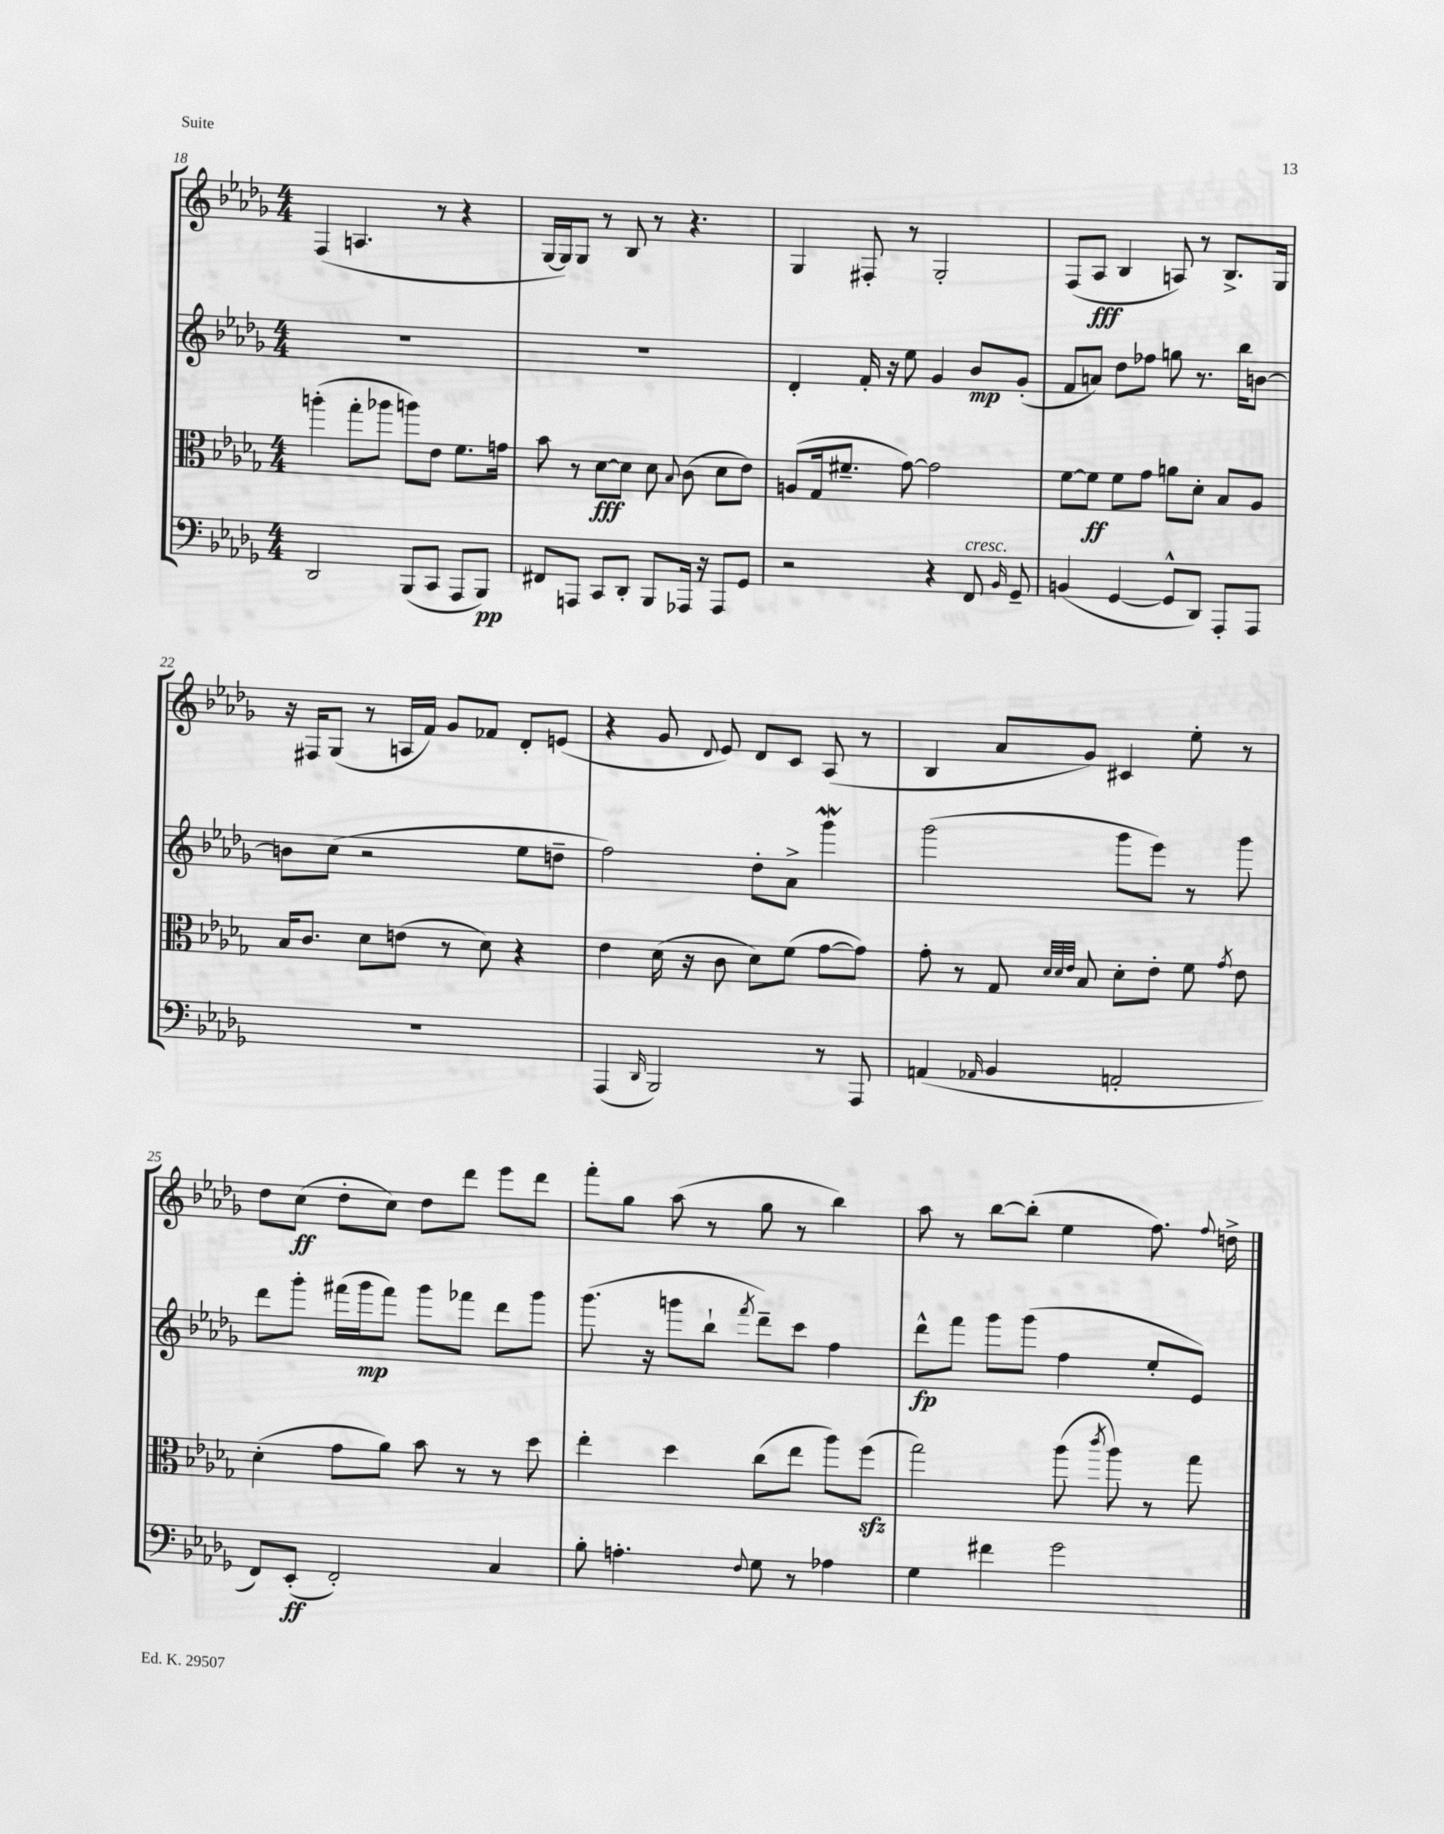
<<
\new StaffGroup <<
\new Staff = "s0" {
    \clef treble \key des \major \numericTimeSignature \time 4/4
    \autoBeamOff f4( a4. r8 r4 |
    ges16[~ ges16) ges8] r8 bes8 r8 r4. |
    ges4 fis8-. r8 ges2-. |
    f8[( aes8]\fff bes4 a8) r8 bes8.[-> ges16] |
    r16 fis16[ ges8]( r8 a16[ f'16]) ges'8[ fes'8] des'8[-. e'8]( |
    r4 ges'8 \appoggiatura { des'8 } ees'8) des'8[ c'8] aes8( r8 |
    bes4 aes'8[ ges'8]) cis'4 ees''8-. r8 |
    des''8[ c''8]\ff( des''8[-. c''8]) des''8[ des'''8] ees'''8[ des'''8] |
    f'''8[-. ges''8] aes''8( r8 ges''8 r8 bes''4) |
    aes''8 r8 bes''8[~ bes''8]-.( ees''4 f''8.) \appoggiatura { f''8 } d''16-> \bar "|." |
}
\new Staff = "s1" {
    \clef treble \key des \major \numericTimeSignature \time 4/4
    \autoBeamOff R1 |
    R1 |
    des'4-. f'16-. r16 ees''8 ges'4 bes'8[\mp ges'8]-.( |
    f'8[ a'8]) des''8[ fes''8] g''8 r8. bes''16[ b'8]~ |
    b'8[ c''8]( r2 ees''8[ d''8]-- |
    f''2) des''8[-. aes'8]-> ges'''4\mordent |
    ges'''2( ges'''8[ ees'''8]) r8 ges'''8 |
    des'''8[ ges'''8]-. fis'''16[( ges'''16\mp fis'''8]) ges'''8[ fes'''8] des'''8[ ges'''8] |
    ges'''8.( r16 g'''8[ bes''8]-! \acciaccatura { f'''8 } des'''8[--) c'''8] f''4 |
    des'''8[-^\fp f'''8] ges'''8[ ges'''8]( f''4 ees''8[-. ees'8]) \bar "|." |
}
\new Staff = "s2" {
    \clef alto \key des \major \numericTimeSignature \time 4/4
    \autoBeamOff a''4-.( ges''8[-. aes''8] a''8[) ees'8] f'8.[ g'16] |
    bes'8 r8 des'8[~\fff des'8] des'8 \appoggiatura { bes8 } c'8( des'8[ ees'8]) |
    a8[( ges16 fis'8.]-- ges'8~) ges'2 |
    f'8[~ f'8]\ff f'8[ ges'8] a'8[ des'8]-. bes8[ aes8] |
    bes16[ c'8.] des'8[ e'8]( r8 des'8) r4 |
    ees'4 des'16( r16 c'8 des'8[) f'8]( ges'8[~ ges'8]) |
    ges'8-. r8 ges8 \grace { des'32[ des'32 ees'32] } bes8 des'8[-. ees'8]-. f'8 \acciaccatura { ges'8 } ees'8 |
    des'4-.( ges'8[ aes'8]) bes'8 r8 r8 des''8 |
    ees''4-. des''4 c''8[( ees''8] aes''8[) f''8]\sfz( |
    ges''2) aes''8( \acciaccatura { c'''8 } aes''8) r8 ges''8 \bar "|." |
}
\new Staff = "s3" {
    \clef bass \key des \major \numericTimeSignature \time 4/4
    \autoBeamOff des,2 bes,,8[( c,8] aes,,8[ bes,,8]\pp) |
    fis,8[ a,,8] c,8[ des,8]-. bes,,8[ aes,,16] r16 aes,,8[ ges,8] |
    r2 r4 f,8^\markup { \italic "cresc." } \grace { bes,16 } ges,8-- |
    b,4( ges,4~ ges,8[-^ des,8]) aes,,8[-. aes,,8] |
    R1 |
    aes,,4( \grace { des,16 } bes,,2) r8 aes,,8 |
    a,4( \grace { aes,16 } bes,4 a,2-. |
    f,8[) ees,8]-.\ff( f,2-.) c4 |
    bes8-. a4.-. \appoggiatura { f8 } ges8 r8 aes4 |
    ges4 fis'4 ges'2 \bar "|." |
}
>>
>>
\layout { \context { \Score currentBarNumber = #18 } }
